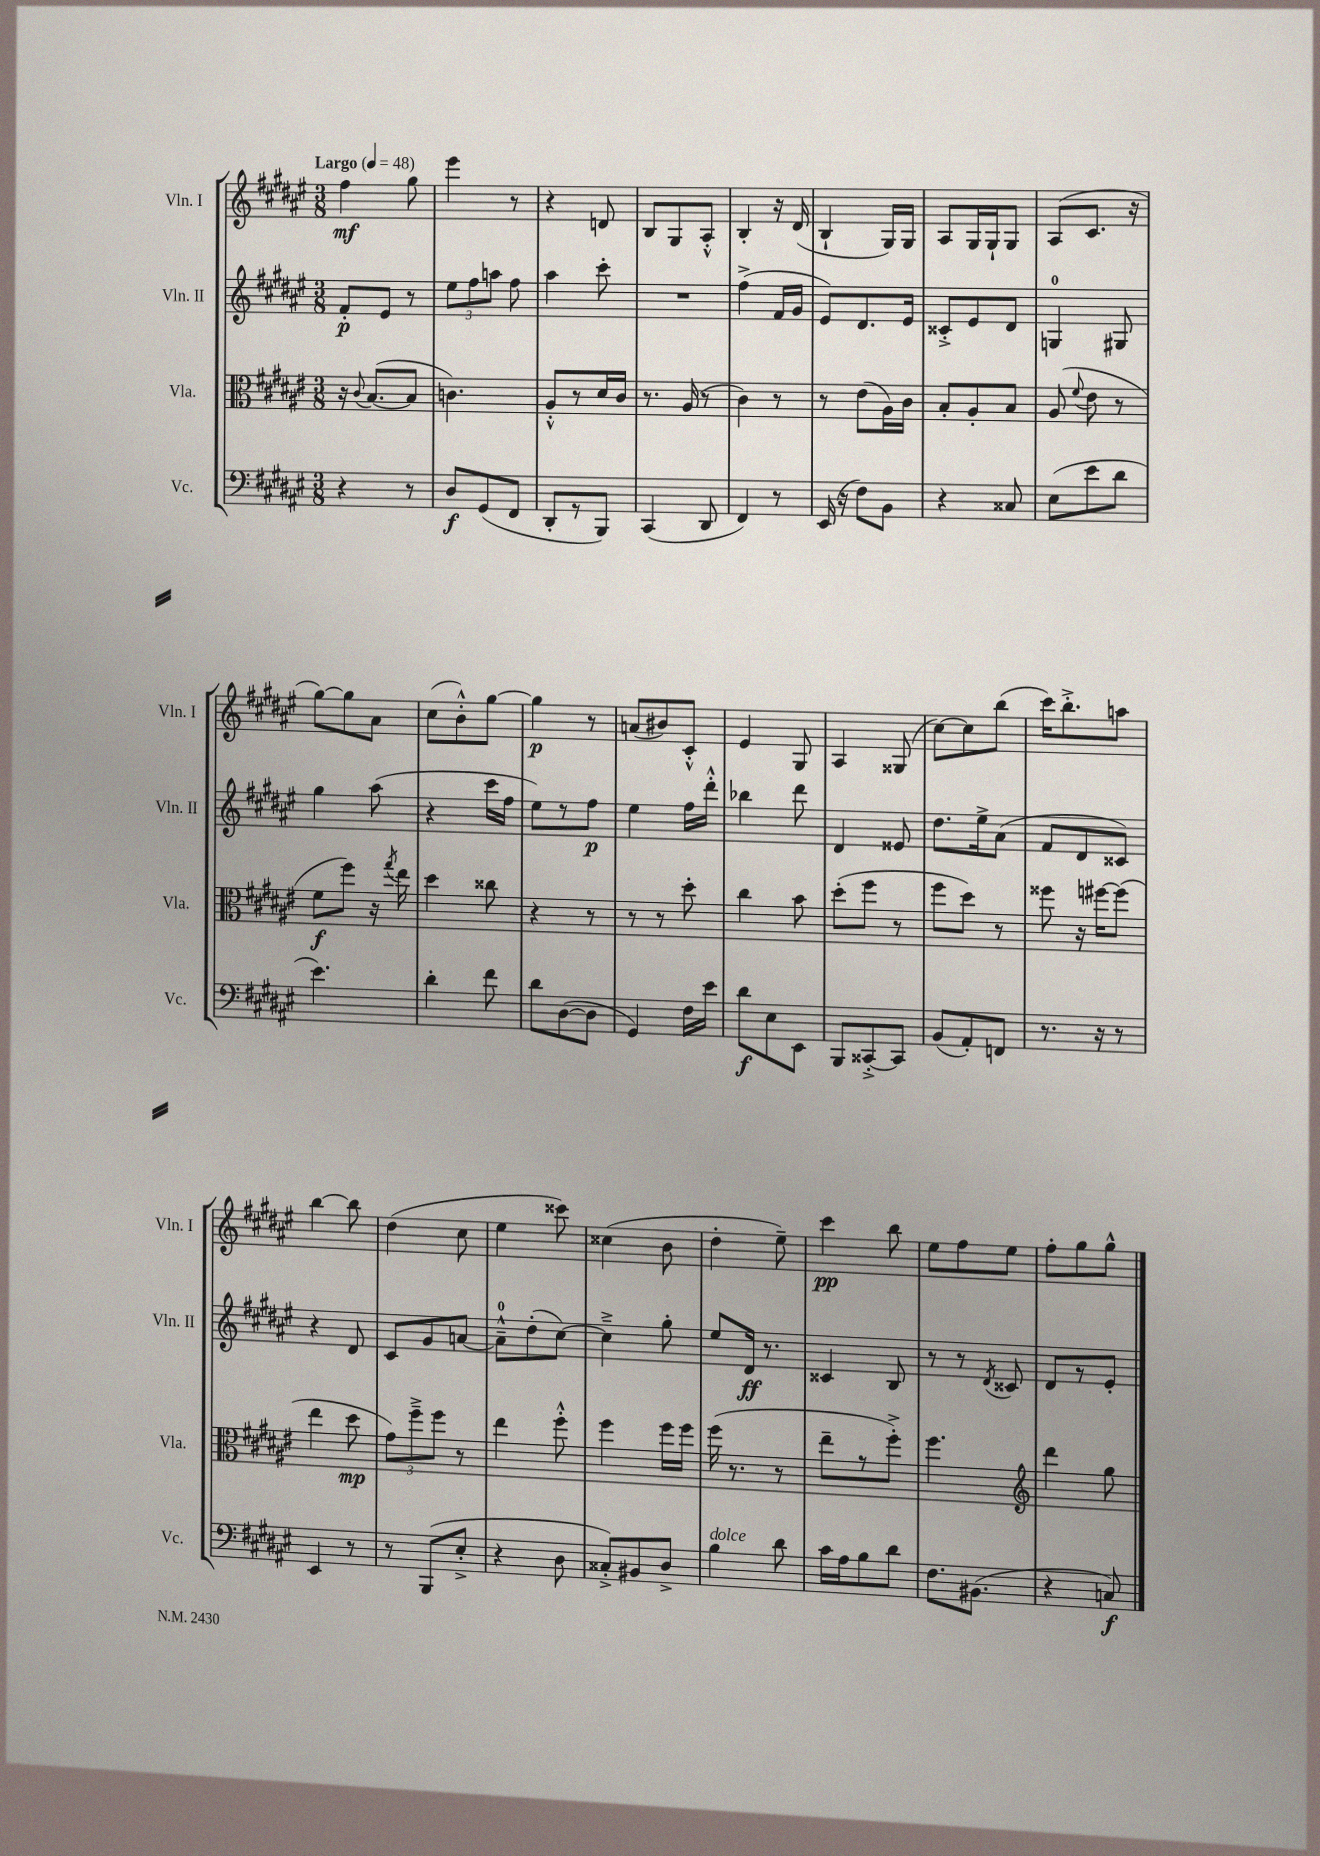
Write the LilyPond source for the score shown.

<<
\new StaffGroup <<
\new Staff = "s0" \with { instrumentName = "Vln. I" shortInstrumentName = "Vln. I" } {
    \clef treble \key fis \major \numericTimeSignature \time 3/8 \tempo "Largo" 4 = 48
    \autoBeamOff fis''4\mf gis''8 |
    eis'''4 r8 |
    r4 d'8 |
    b8[ gis8 ais8]-.-^ |
    b4-. r16 dis'16( |
    b4-! gis16[) gis16] |
    ais8[ gis16 gis16-! gis8] |
    ais8[( cis'8.] r16 |
    gis''8[~) gis''8 ais'8] |
    cis''8[( b'8-.-^) gis''8]~ |
    gis''4\p r8 |
    a'8[( bis'8) cis'8]-.-^ |
    eis'4 gis8 |
    ais4 gisis8( |
    cis''8[~) cis''8 b''8]( |
    cis'''16[) b''8.-.-> a''8] |
    b''4~ b''8 |
    dis''4( cis''8 |
    eis''4 cisis'''8) |
    cisis''4( b'8 |
    dis''4-. eis''8--) |
    cis'''4\pp b''8 |
    eis''8[ fis''8 eis''8] |
    fis''8[-. gis''8 gis''8]-^ \bar "|." |
}
\new Staff = "s1" \with { instrumentName = "Vln. II" shortInstrumentName = "Vln. II" } {
    \clef treble \key fis \major \numericTimeSignature \time 3/8
    \autoBeamOff fis'8[-.\p eis'8] r8 |
    \tuplet 3/2 { eis''8[ fis''8 a''8] } fis''8 |
    ais''4 cis'''8-. |
    R4. |
    fis''4->( fis'16[ gis'16] |
    eis'8[) dis'8. eis'16] |
    cisis'8[-.-> eis'8 dis'8] |
    g4-0 gis8 |
    gis''4 ais''8( |
    r4 cis'''16[ fis''16] |
    eis''8[) r8 fis''8]\p |
    eis''4 fis''16[ dis'''16]-.-^ |
    bes''4 dis'''8 |
    dis'4 eisis'8 |
    dis''8.[ eis''16-> ais'8]( |
    fis'8[ dis'8 cisis'8]) |
    r4 dis'8 |
    cis'8[ gis'8 a'8]~ |
    a'8[-0---^ dis''8-.( cis''8]~) |
    cis''4---> gis''8-. |
    eis''8[ dis'16]\ff r8. |
    cisis'4 b8 |
    r8 r8 \acciaccatura { dis'8 } cisis'8 |
    dis'8[ r8 eis'8]-. \bar "|." |
}
\new Staff = "s2" \with { instrumentName = "Vla." shortInstrumentName = "Vla." } {
    \clef alto \key fis \major \numericTimeSignature \time 3/8
    \autoBeamOff r16 \appoggiatura { cis'8 } b8.[~( b8] |
    c'4.) |
    ais8[-.-^ r8 dis'16 cis'16] |
    r8. ais16( r8 |
    cis'4) r8 |
    r8 eis'8[( ais16) cis'16] |
    b8[-. ais8-. b8] |
    ais8( \appoggiatura { fis'8 } eis'8 r8 |
    fis'8[\f fis''8]) r16 \acciaccatura { gis''8 } eis''16 |
    dis''4 cisis''8 |
    r4 r8 |
    r8 r8 dis''8-. |
    cis''4 b'8 |
    dis''8[-.( fis''8] r8 |
    fis''8[ dis''8]) r8 |
    fisis''8 r16 fis''16[~ fis''8]( |
    eis''4 dis''8\mp |
    \tuplet 3/2 { gis'8[) fis''8---> fis''8] } r8 |
    eis''4 fis''8-.-^ |
    fis''4 fis''16[ fis''16] |
    fis''16( r8. r8 |
    eis''8[-- r8 fis''8]-.->) |
    fis''4. |
    \clef treble dis'''4 gis''8 \bar "|." |
}
\new Staff = "s3" \with { instrumentName = "Vc." shortInstrumentName = "Vc." } {
    \clef bass \key fis \major \numericTimeSignature \time 3/8
    \autoBeamOff r4 r8 |
    dis8[\f gis,8( fis,8] |
    dis,8[-. r8 b,,8]) |
    cis,4( dis,8 |
    fis,4) r8 |
    eis,16( r16 fis8[) b,8] |
    r4 cisis8 |
    eis8[( eis'8 dis'8] |
    eis'4.) |
    dis'4-. fis'8 |
    dis'8[ dis8~( dis8] |
    gis,4) fis16[ eis'16] |
    dis'8[\f eis8 eis,8] |
    b,,8[ cisis,8~-.-> cisis,8] |
    b,8[( ais,8-.) f,8] |
    r8. r16 r8 |
    eis,4 r8 |
    r8 b,,8[( eis8]-.-> |
    r4 dis8 |
    cisis8[-.->) bis,8 dis8]-> |
    b4^\markup { \italic "dolce" } dis'8 |
    cis'16[ ais16 b8 dis'8] |
    fis8.[ bis,8.]( |
    r4 c8\f) \bar "|." |
}
>>
>>
\layout { \context { \Score \remove "Bar_number_engraver" } }
